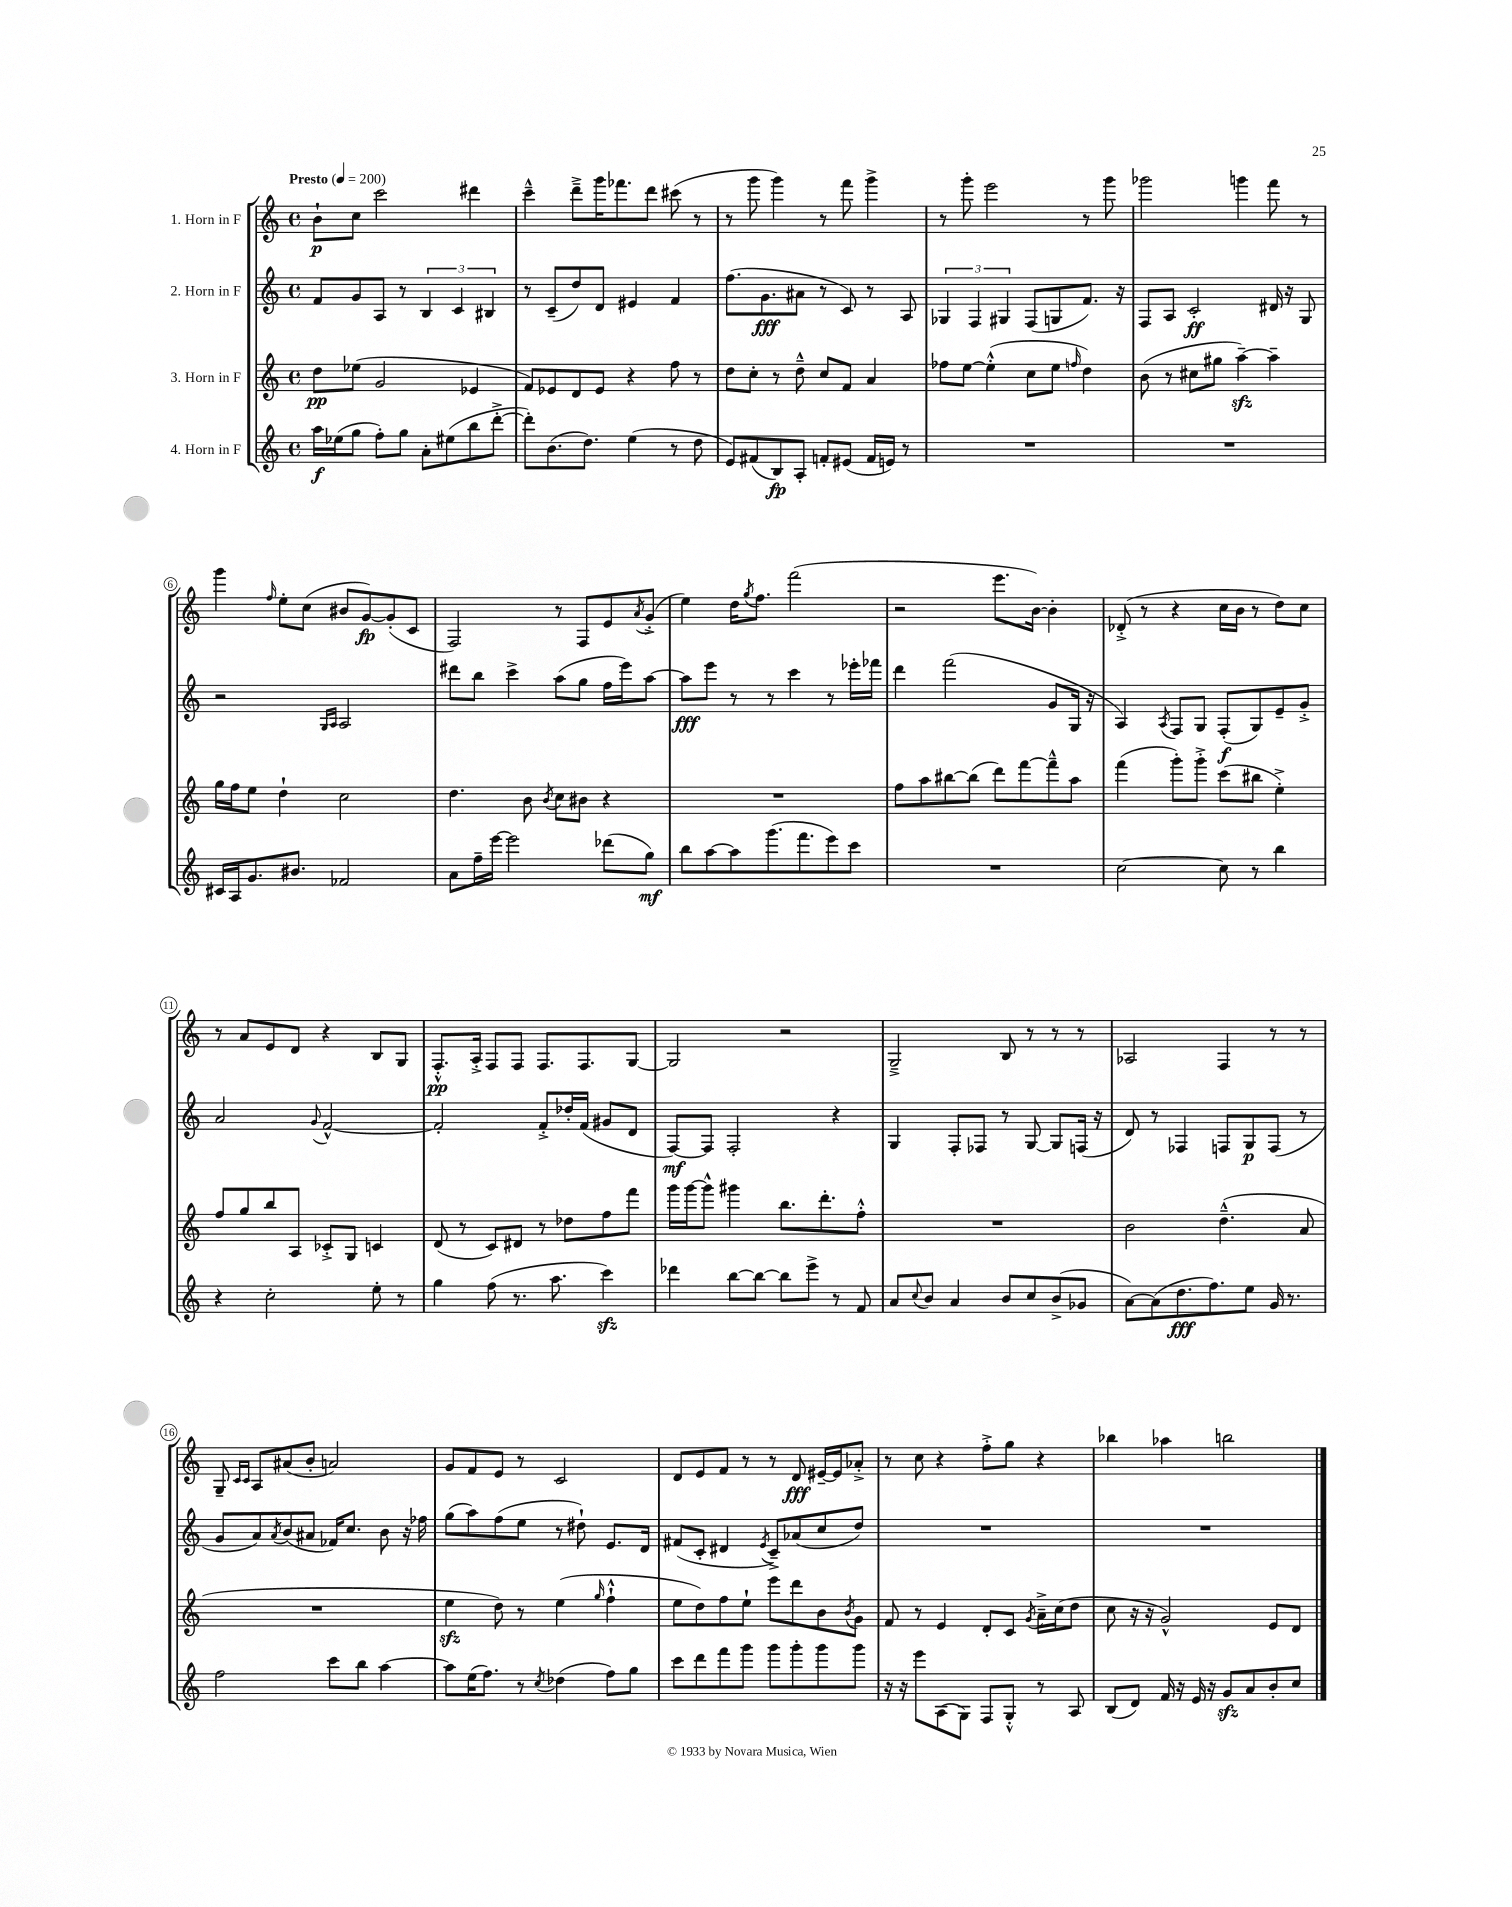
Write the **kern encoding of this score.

**kern	**kern	**kern	**kern
*staff4	*staff3	*staff2	*staff1
*clefG2	*clefG2	*clefG2	*clefG2
*k[]	*k[]	*k[]	*k[]
*M4/4	*M4/4	*M4/4	*M4/4
*met(c)	*met(c)	*met(c)	*met(c)
*MM200	*MM200	*MM200	*MM200
16aa	8dd	8f	8b`
(16ee-	.	.	.
8gg	(8ee-	8g	8cc
8ff')	2g	8A	2ccc
8gg	.	8r	.
8a'	.	6B	.
(8ee#	.	.	.
.	.	6c	.
8bb	4e-	.	4ddd#
.	.	6B#	.
[8ddd'^	.	.	.
=	=	=	=
8ddd'])	8f)	8r	4ccc~^^
(8.b	8e-	(8c~	.
.	8d	8dd)	8ddd~^
8.dd)	.	.	.
.	8e-	8d	16ggg
.	.	.	8.fff-
(4ee	4r	4e#	.
.	.	.	8ddd
8r	8ff	4f	(8ccc#
8dd	8r	.	8r
=	=	=	=
8e)	8dd	(8.ff	8r
(8f#	8cc'	.	8ggg
.	.	8.g	.
8B)	8r	.	4ggg)
8A'	8dd~^^	8a#	.
8f'	8cc	8r	8r
(8e#	8f	8c)	8fff
16f	4a	8r	4ggg^
16e)	.	.	.
8r	.	8A	.
=	=	=	=
1r	8ff-	6G-	8r
.	[8ee	.	8ggg'
.	.	6F	.
.	(4ee'^^]	.	2eee
.	.	6G#	.
.	8cc	(8F	.
.	8ee	8G	.
.	16qqff	.	.
.	4dd)	8.f)	8r
.	.	.	8ggg
.	.	16r	.
=	=	=	=
1r	(8b	8F	2ggg-
.	8r	8A	.
.	8cc#	2c'	.
.	8gg#	.	.
.	[4aa~)	.	4ggg
.	4aa~]	16d#	8fff
.	.	16r	.
.	.	8G	8r
=	=	=	=
16c#	16gg	2r	4ggg
16A	16ff	.	.
8.g	8ee	.	.
.	.	.	16qqff
.	4dd`	.	8ee'
8.b#	.	.	.
.	.	.	(8cc
.	.	16qqG	.
.	.	16qqA	.
2f-	2cc	2A	8b#
.	.	.	[8g)
.	.	.	(8g']
.	.	.	8c
=	=	=	=
8a	4.dd	8ddd#	2F)
16ff~	.	8bb	.
[16eee	.	.	.
2eee]	.	4ccc^	.
.	8b	.	.
.	8qb	.	.
.	8cc	(8aa	8r
.	8b#	8gg	8F
(8ddd-	4r	16ff	8e
.	.	16eee)	.
.	.	.	8qa
8gg)	.	[8aa	(8g'^
=	=	=	=
8bb	1r	8aa]	4ee)
[8aa	.	8eee	.
8aa]	.	8r	16dd
.	.	.	8qgg
.	.	.	8.ff
(8.ggg	.	8r	.
.	.	4ccc	(2fff
8.fff	.	.	.
8eee)	.	8r	.
8ccc	.	16eee-'	.
.	.	16fff-	.
=	=	=	=
1r	8ff	4ddd	2r
.	8aa	.	.
.	[8bb#	(2fff	.
.	(8bb#]	.	.
.	8ddd)	.	8.eee
.	[8fff	.	.
.	.	.	[16b)
.	8fff~^^]	8g	4b']
.	8aa	16G	.
.	.	16r	.
=	=	=	=
[2cc	(4fff	4A)	(8d-'^
.	.	.	8r
.	.	8qA	.
.	8ggg')	8F	4r
.	8ggg'^	8G	.
8cc]	(8ccc	(8F'	16cc
.	.	.	16b
8r	8bb#	8G)	8r
4bb	4ee'^)	8e~	8dd)
.	.	8g'^	8cc
=	=	=	=
4r	8ff	2a	8r
.	8gg	.	8a
2cc'	8bb	.	8e
.	8A	.	8d
.	.	8qqg	.
.	8c-'^	[2f^^	4r
.	8G	.	.
8ee'	4c	.	8B
8r	.	.	8G
=	=	=	=
4gg	(8d	2f']	8.F'^^
.	8r	.	.
.	.	.	16A'^
(8ff	8c)	.	8F
8.r	8d#	.	8F
.	8r	8f'^	8.F
8.aa	.	.	.
.	8dd-	16dd-'	.
.	.	(16f	8.F
4ccc)	8ff	8g#	.
.	8fff	8d	[8G
=	=	=	=
4ddd-	16ggg	[8F)	2G]
.	[16ggg	.	.
.	8ggg^^]	8F]	.
[8bb	4ggg#	2F'	.
8bb_	.	.	.
8bb]	8.bb	.	2r
8eee^	.	.	.
.	8.ddd'	.	.
8r	.	4r	.
8f	8ff'^^	.	.
=	=	=	=
8a	1r	4G	2G~^
8qqcc	.	.	.
8b	.	.	.
4a	.	8F'	.
.	.	8F-	.
8b	.	8r	8B
8cc	.	[8G	8r
(8b^	.	8G]	8r
8g-	.	(16F	8r
.	.	16r	.
=	=	=	=
[8a)	2b	8d)	2A-
(8a]	.	8r	.
8.dd	.	4F-	.
8.ff)	.	.	.
.	(4.dd~^^	8F	4F
8ee	.	8G	.
16g	.	(8F	8r
8.r	.	.	.
.	8a	8r	8r
=	=	=	=
2ff	1r	8g	8G~
.	.	.	16qqc
.	.	.	16qqc
.	.	8a)	8A
.	.	8qa	.
.	.	(8b	(8a#
.	.	8a#	8b'
8ccc	.	16f-)	2a)
.	.	8.cc	.
8bb	.	.	.
[4aa	.	8b	.
.	.	16r	.
.	.	16ff-	.
=	=	=	=
8aa]	4ee	(8gg	8g
(16ee	.	8aa)	8f
8.ff)	.	.	.
.	8dd)	(8ff	8e
8r	8r	8ee	8r
8qcc	.	.	.
(4dd-	(4ee	8r	2c
.	.	8dd#`)	.
.	16qqgg	.	.
8ff)	4ff`^^	8.e	.
8gg	.	.	.
.	.	16d	.
=	=	=	=
8ccc	8ee	(8f#	8d
8ddd	8dd)	8c'	8e
8fff	8ff	4d#	8f
8ggg	8ee`	.	8r
.	.	8qe	.
8ggg	8eee	8c~^)	8r
8ggg'	8ddd	(8a-	8d
8ggg	8b	8cc	[16e#~
.	.	.	16e#]
.	8qb	.	.
8ggg	8g	8dd)	8a-'^
=	=	=	=
16r	8f	1r	8r
16r	.	.	.
8eee	8r	.	8cc
(8A	4e	.	4r
8G)	.	.	.
8F	8d'	.	8ff'^
8G'^^	8c	.	8gg
.	8qg	.	.
8r	16a~^	.	4r
.	(16cc	.	.
8A	8dd	.	.
=	=	=	=
(8B	8cc	1r	4bb-
8d)	16r	.	.
.	16r	.	.
16f	2g^^)	.	4aa-
16r	.	.	.
16e	.	.	.
16r	.	.	.
8g	.	.	2bb
8a	.	.	.
8b'	8e	.	.
8cc	8d	.	.
==	==	==	==
*-	*-	*-	*-
